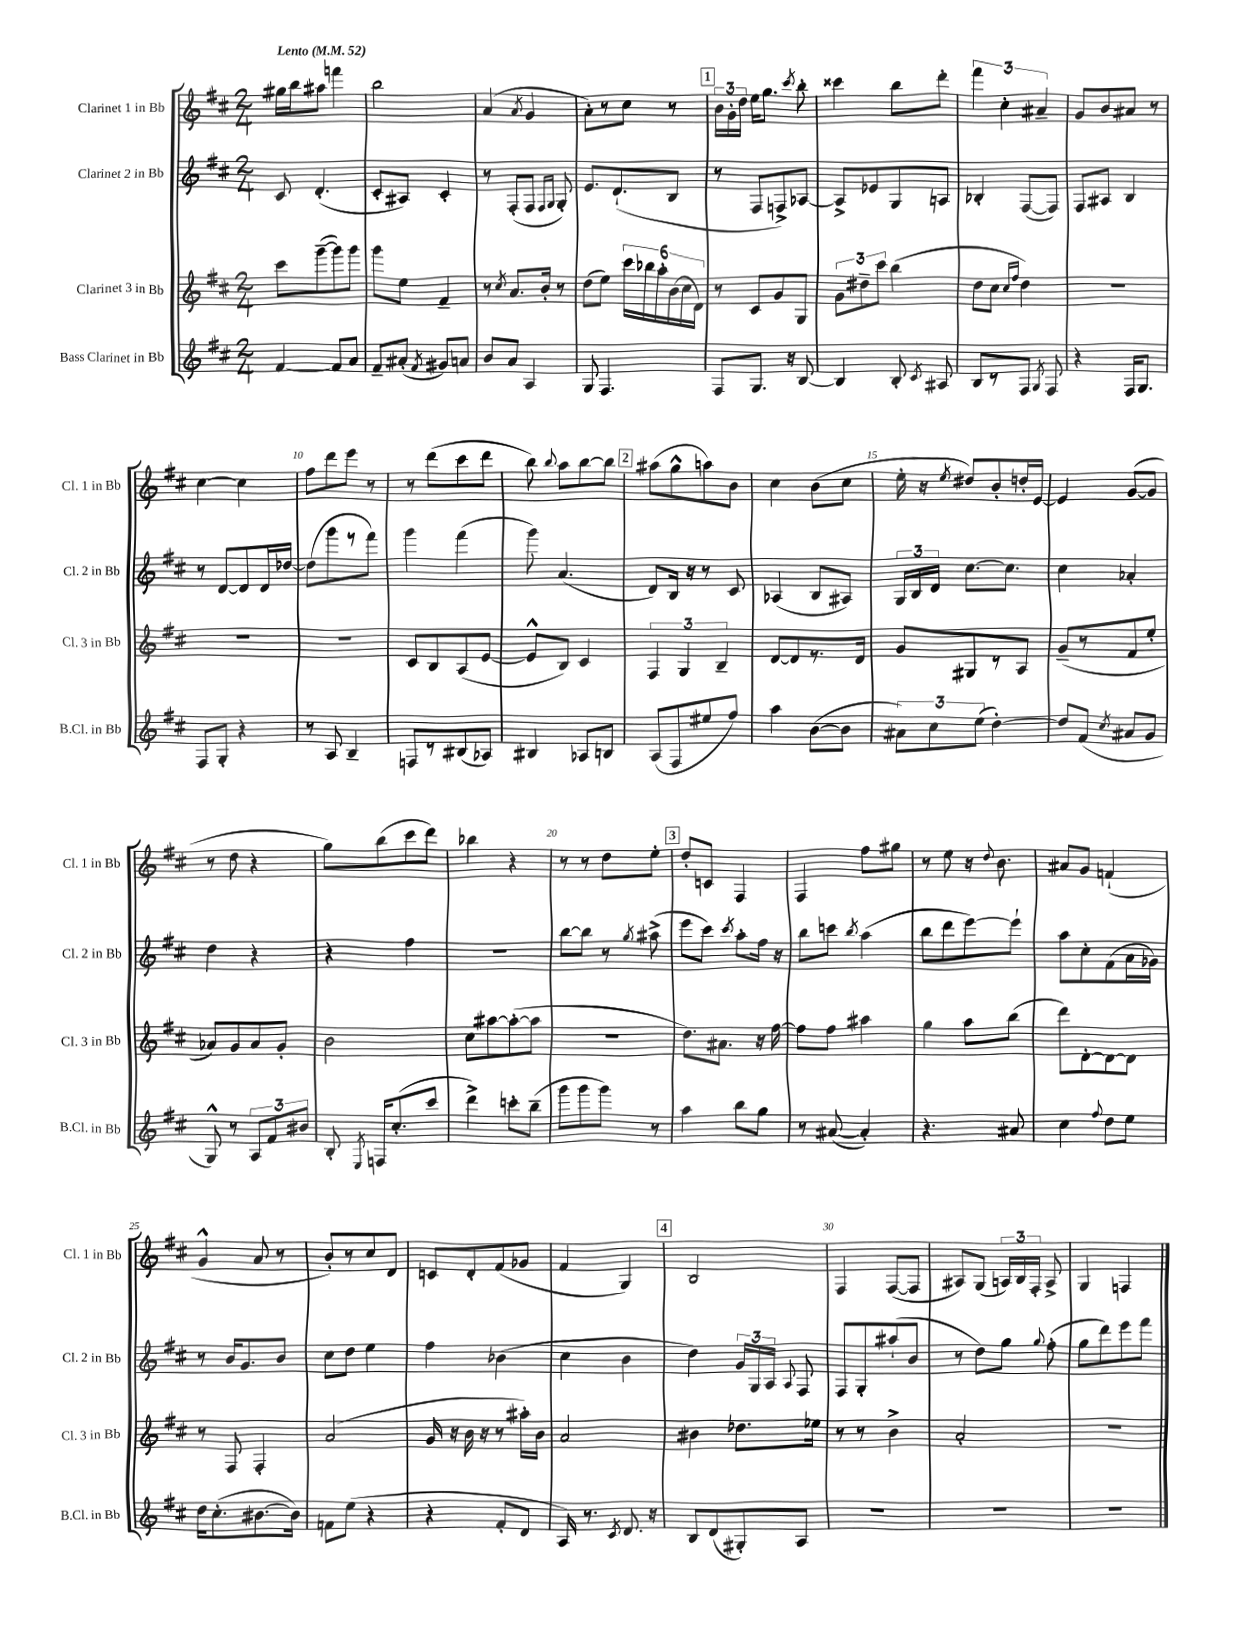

**kern	**kern	**kern	**kern
*part4	*part3	*part2	*part1
*staff4	*staff3	*staff2	*staff1
*I"Bass Clarinet in Bb	*I"Clarinet 3 in Bb	*I"Clarinet 2 in Bb	*I"Clarinet 1 in Bb
*I'B.Cl. in Bb	*I'Cl. 3 in Bb	*I'Cl. 2 in Bb	*I'Cl. 1 in Bb
*clefG2	*clefG2	*clefG2	*clefG2
*k[f#c#]	*k[f#c#]	*k[f#c#]	*k[f#c#]
*M2/4	*M2/4	*M2/4	*M2/4
*MM52	*MM52	*MM52	*MM52
=1	=1	=1	=1
!	!	!	!LO:TX:a:B:t=Lento
[4f#/	8ccc#\L	8c#/	16gg#X\LL
.	.	.	16bb\J
.	([8ggg~\	(4.d'/	8aa#X\J
8f#/L]	8ggg\])	.	4fffn\
8a/J	8ggg\J	.	.
=2	=2	=2	=2
8f#~/L	8ggg\L	8c#'/L	2bb\
(8a#X'/J	8ee\J	8A#X/J)	.
8qf#/	.	.	.
8g#X/L)	4f#~/	4c#'/	.
8an/J	.	.	.
=3	=3	=3	=3
8b/L	8r	8r	(4a/
.	8qcc#/	.	.
8a/J	8.a/L	(8F#'/L	.
.	.	.	8qa/
4A/	.	8F#/J	4g/
.	16b'/Jk	.	.
.	.	16qqF#/LL	.
.	.	16qqG/JJ	.
.	8r	8G'/)	.
=4	=4	=4	=4
8G/	(8dd\L	8.e/L	8a'\L)
4.F#/	8ee\J)	.	8r
.	.	(8.d`/	.
.	24ccc#\LL	.	8cc#\J
.	24bb-X\	.	.
.	24aa'\	.	.
.	(24b\	8B/J	8r
.	24cc#\	.	.
.	24d\JJ)	.	.
!!LO:REH:place=s1:t=1
=5	=5	=5	=5
8F#/L	8r	8r	24b\LL
.	.	.	24g'\
.	.	.	24dd\JJ
8.G/J	8c#/L	8F#/L	16ee\KL
.	.	.	8.gg\J
.	8g/	8Fn^/)	.
16r	.	.	.
.	.	.	8qccc#/
[8B/	8G/J	[8A-X/J	8bb'\
=6	=6	=6	=6
4B/]	12g\L	8A-^/L]	4ccc##X\
.	12dd#X~\	.	.
.	.	8e-X/	.
.	12ccc#\J	.	.
8B'/	(4bb\	8G/	8bb\L
8qc#/	.	.	.
8A#X/	.	8An/J	8ddd'\J
=7	=7	=7	=7
8B/L	8dd\L	4B-X'/	6fff#\
8r	8cc#\J	.	.
.	.	.	6cc#'\
.	16qqcc#/LL	.	.
.	16qqff#/JJ	.	.
8F#/J	4dd\)	([8F#/L	.
.	.	.	6a#X~/
8qG/	.	.	.
8F#/	.	8F#/J])	.
=8	=8	=8	=8
4r	2r	8F#/L	8g/L
.	.	8A#X/J	8b/
16F#/KL	.	4B/	8a#X/J
8.G/J	.	.	.
.	.	.	8r
!!LO:LB:g=z
=9	=9	=9	=9
8F#/L	2r	8r	[4cc#\
8G'/J	.	[8d/L	.
4r	.	8d/]	4cc#\]
.	.	16d/L	.
.	.	[16dd-X/JJ	.
=10	=10	=10	=10
8r	2r	(8dd-\L]	8ff#\L
8A/	.	8ggg\	8ddd\
4B~/	.	8r	8eee\J
.	.	8fff#\J)	8r
=11	=11	=11	=11
8Fn/L	8c#/L	4ggg\	8r
8r	8B/	.	(8ddd\L
(8B#X/	(8A/	(4fff#\	8ccc#\
8A-X/J)	[8e/J	.	8ddd\J
=12	=12	=12	=12
4B#X/	8e^^/L]	8ggg\)	8bb\)
.	.	.	8qqbb/
.	8B/J)	(4.a/	8aa\L
8A-X/L	4c#/	.	[8bb\
8Bn/J	.	.	8bb\J]
!!LO:REH:place=s1:t=2
=13	=13	=13	=13
(8A/L	6F#/	8d/L)	(8aa#X\L
8F#/	.	16B/Jk	8gg^^\
.	6G/	.	.
.	.	16r	.
8ee#X/	.	8r	8aan\)
.	6B~/	.	.
8ff#/J)	.	8c#/	8b\J
=14	=14	=14	=14
4aa\	[8d/L	(4A-X/	4cc#\
.	8d/]	.	.
([8b\L	8.r	8B/L	(8b\L
8b\J]	.	8A#X/J)	8cc#\J
.	16d/Jk	.	.
=15	=15	=15	=15
12a#X\L)	8g/L	24G/LL	16ee'\
.	.	24B/	.
.	.	.	16r
12cc#\	.	24d/JJ	.
.	.	.	8qee/
.	8G#X/	[8.cc#\L	8dd#X/L)
(12ee\J	.	.	.
[4dd'\)	8r	.	8b'/
.	.	8.cc#\J]	.
.	8A/J	.	16ddn'/L
.	.	.	[16e/JJ
=16	=16	=16	=16
8dd/L]	(8g~/L	4cc#\	4e/]
(8f#/J	8r	.	.
8qcc#/	.	.	.
8a#X/L	8f#/	4a-X'/	([8g/L
8g/J	8ee'/J	.	8g/J]
!!LO:LB:g=z
=17	=17	=17	=17
8G^^/)	8a-X/L)	4dd\	8r
8r	8g/	.	8dd\
12A/L	8a-/	4r	4r
12f#/	.	.	.
.	8g'/J	.	.
12b#X/J	.	.	.
=18	=18	=18	=18
8B'/	2b\	4r	8gg\L)
8qE/	.	.	.
16Fn/KL	.	.	(8bb\
(8.cc#'/	.	.	.
.	.	4ff#\	8ccc#\
8ccc#/J	.	.	8ddd\J)
=19	=19	=19	=19
4ddd^\)	8cc#\L	2r	4bb-X\
.	[8aa#X\	.	.
8cccn'\L	(8aa#'\_	.	4r
(8bb~\J	8aa#\J]	.	.
=20	=20	=20	=20
8ggg\L	2r	[8bb\L	8r
8ggg\	.	8bb\J]	8r
8ggg\J)	.	8r	8dd\L
.	.	8qgg/	.
8r	.	(8aa#X^\	8ee'\J
!!LO:REH:place=s1:t=3
=21	=21	=21	=21
4aa\	8.dd\L)	8eee\L	8dd'/L
.	.	8ccc#\J)	8cn/J
.	8.a#X\J	.	.
.	.	8qccc#/	.
8bb\L	.	8aa'\L	4F#/
8gg\J	16r	16ff#\Jk	.
.	[16ff#\	16r	.
=22	=22	=22	=22
8r	8ff#\L]	8bb\L	4F#/
([8a#X/	8ff#\J	8cccn\J	.
.	.	8qbb/	.
4a#'/])	4aa#X\	(4aa\	8ff#\L
.	.	.	8gg#X\J
=23	=23	=23	=23
4.r	4gg\	8bb\L	8r
.	.	8ddd\	8ee\
.	8aa\L	[8eee\)	16r
.	.	.	8qqdd/
.	.	.	8.b\
8a#X/	(8bb\J	8eee`\J]	.
=24	=24	=24	=24
4cc#\	8ddd\L)	8aa\L	8a#X/L
.	[8d'\	8cc#'\	8g/J
8qqff#/	.	.	.
8dd\L	8d\_	(8f#\	(4fn`/
8ee\J	8d\J]	16a\L	.
.	.	16g-X\JJ)	.
!!LO:LB:g=z
=25	=25	=25	=25
16dd\KL	8r	8r	4g^^/
(8.cc#'\	.	.	.
.	8F#/	16b/KL	.
.	.	8.g/	.
[8.b#X\	4F#'/	.	8a/
.	.	8b/J	8r
16b#\Jk])	.	.	.
=26	=26	=26	=26
8fn\L	(2a/	8cc#\L	8b'/L)
(8ee\J	.	8dd\J	8r
4r	.	4ee\	8cc#/
.	.	.	8d/J
=27	=27	=27	=27
4r	16g/	4ff#\	8cn/L
.	16r	.	.
.	16b\	.	8d'/
.	16r	.	.
8f#'/L	8r	(4b-X\	(8f#/
8d/J	16aa#X'\LL)	.	8g-X/J
.	16b\JJ	.	.
=28	=28	=28	=28
16A/)	2a/	4cc#\	4f#/
8.r	.	.	.
8qc#/	.	.	.
8.d/	.	4b\	4G/)
16r	.	.	.
!!LO:REH:place=s1:t=4
=29	=29	=29	=29
8B/L	4b#X\	4dd\)	2B/
(8d/	.	.	.
8G#X'/)	8.dd-X\L	24g/LL	.
.	.	24G/	.
.	.	24A/JJ	.
.	.	8qqA/	.
8A/J	.	8F#/	.
.	16ee-X\Jk	.	.
=30	=30	=30	=30
2r	8r	8F#/L	4F#/
.	8r	8G'/	.
.	4b^\	(8aa#X`/	([8F#/L
.	.	8b/J	8F#/J]
=31	=31	=31	=31
2r	2a'/	8r	8A#X/L)
.	.	8dd\L)	(8G/J
.	.	8gg\J	24An/LL)
.	.	.	24B/
.	.	.	24F#'/JJ
.	.	8qqgg/	.
.	.	(8ff#'\	8A^/
=32	=32	=32	=32
2r	2r	8gg\L	4G/
.	.	8ddd\)	.
.	.	8eee\	4Fn/
.	.	8fff#\J	.
==	==	==	==
*-	*-	*-	*-
